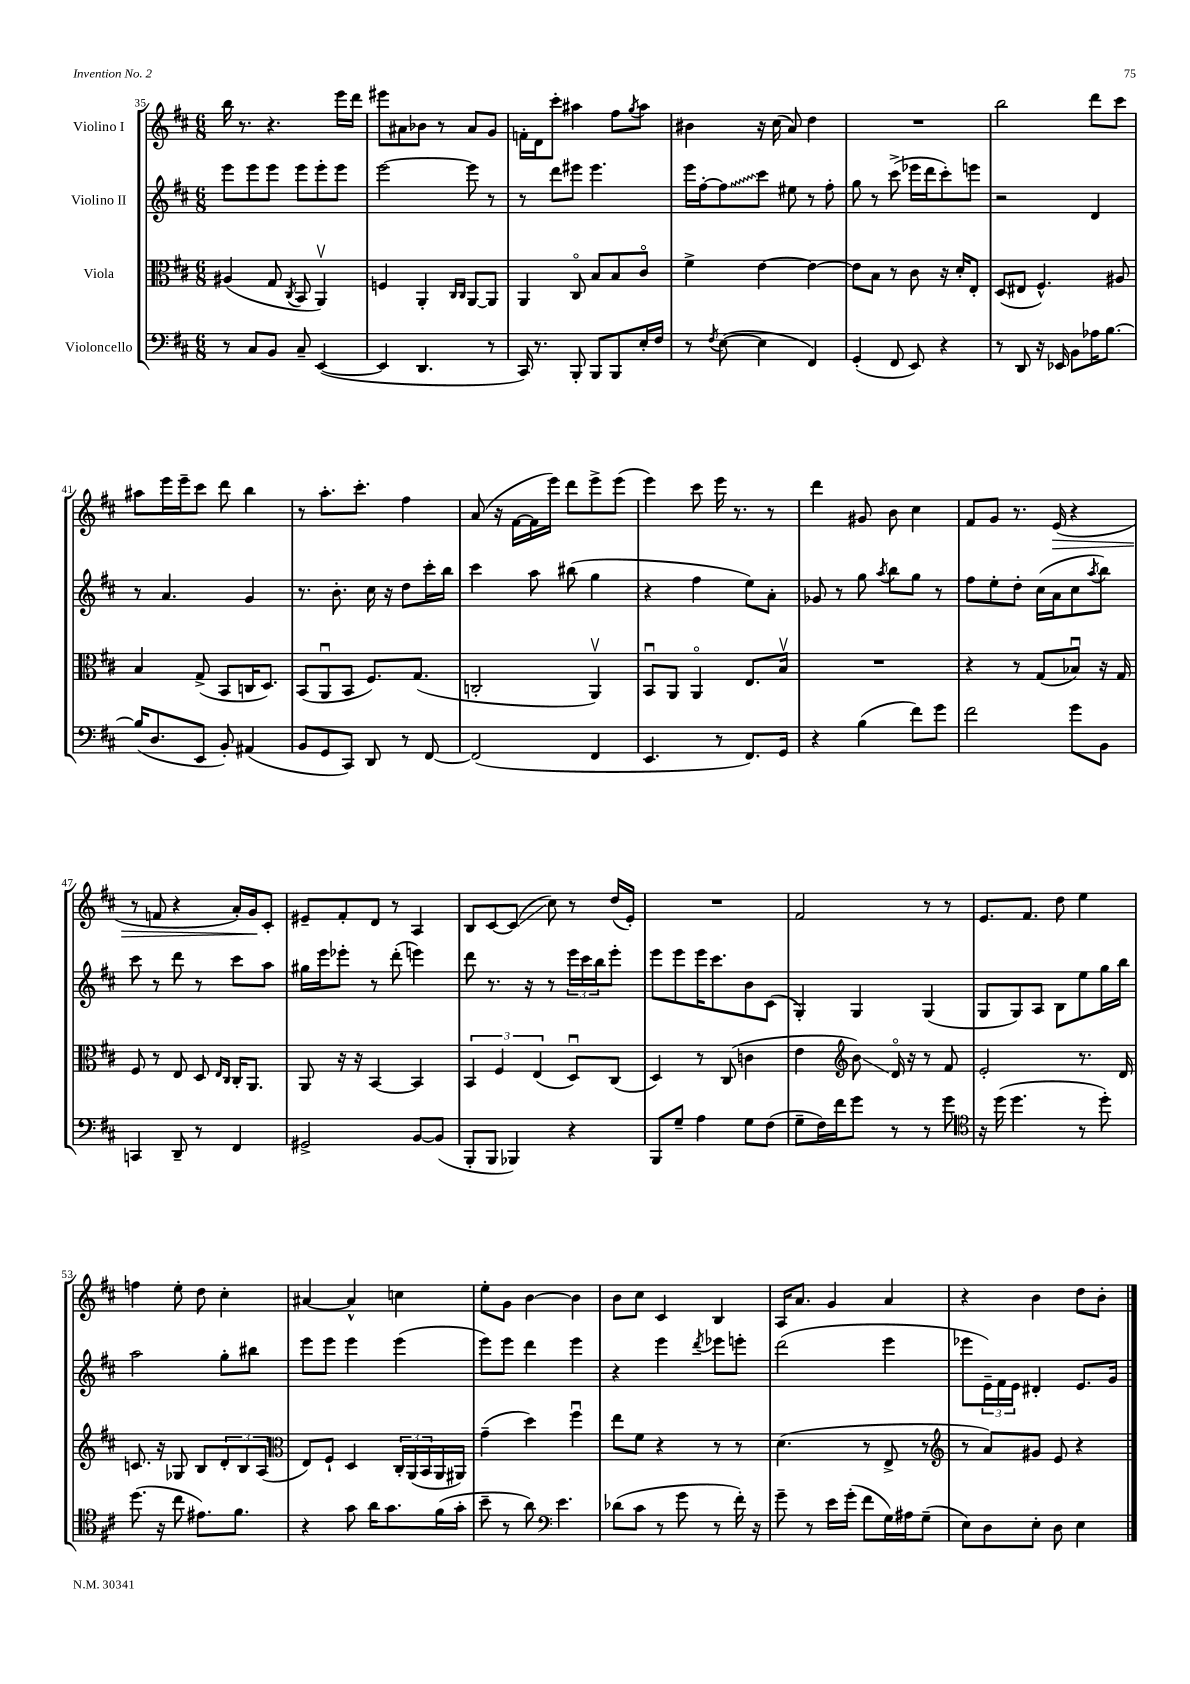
<<
\new StaffGroup <<
\new Staff = "s0" \with { instrumentName = "Violino I" } {
    \clef treble \key d \major \numericTimeSignature \time 6/8
    b''16 r8. r4. e'''16 d'''16 |
    eis'''8 ais'8 bes'8 r8 ais'8 g'8 |
    f'16-. d'16 cis'''8-. ais''4 fis''8 \acciaccatura { g''8 } ais''8 |
    bis'4 r16 cis''16( a'8) d''4 |
    R2. |
    b''2 d'''8 cis'''8 |
    ais''8 e'''16 e'''16-- cis'''8 d'''8 b''4 |
    r8 a''8.-. cis'''8.-. fis''4 |
    a'8( r16 fis'16~ fis'16 e'''16) d'''8 e'''8-> e'''8( |
    e'''4) cis'''8 e'''16 r8. r8 |
    d'''4 gis'8 b'8 cis''4 |
    fis'8 g'8 r8. e'16\>( r4 |
    r8 f'8 r4 a'16-.) g'16\! cis'8-. |
    eis'8-- fis'8-. d'8 r8 a4 |
    b8 cis'8~ cis'8\glissando( cis''8) r8 d''16( e'16-.) |
    R2. |
    fis'2 r8 r8 |
    e'8. fis'8. d''8 e''4 |
    f''4 e''8-. d''8 cis''4-. |
    ais'4~ ais'4-^ c''4 |
    e''8-. g'8 b'4~ b'4 |
    b'8 cis''8 cis'4 b4 |
    a16 a'8. g'4 a'4 |
    r4 b'4 d''8 b'8-. \bar "|." |
}
\new Staff = "s1" \with { instrumentName = "Violino II" } {
    \clef treble \key d \major \numericTimeSignature \time 6/8
    e'''8 e'''8 e'''8 e'''8 e'''8-. e'''8 |
    e'''2~ e'''8 r8 |
    r8 d'''8 eis'''8 eis'''4. |
    e'''16 fis''16~-. \once \override Glissando.style = #'zigzag fis''8\glissando cis'''8 eis''8 r8 fis''8-. |
    g''8 r8 cis'''8->( ees'''16 d'''16 cis'''8-.) e'''8 |
    r2 d'4 |
    r8 a'4. g'4 |
    r8. b'8.-. cis''16 r16 d''8 cis'''16-. b''16 |
    cis'''4 a''8 bis''8( g''4 |
    r4 fis''4 e''8) a'8-. |
    ges'8 r8 g''8 \acciaccatura { a''8 } b''8 g''8 r8 |
    fis''8 e''8-. d''8-. cis''16( a'16 cis''8 \acciaccatura { a''8 } b''8) |
    cis'''8 r8 d'''8 r8 cis'''8 a''8 |
    gis''16 e'''16 ees'''8-. r8 d'''8-.( e'''4) |
    d'''8 r8. r16 r8 \tuplet 3/2 { e'''16 cis'''16 b''16 } e'''8-. |
    e'''8 e'''8 e'''16 cis'''8. b'8 cis'8( |
    g4-.) g4 g4( |
    g8 g8) a8 b8 e''8 g''16 b''16 |
    a''2 g''8-. bis''8 |
    e'''8 e'''8 e'''4 e'''4( |
    e'''8) e'''8 d'''4 e'''4 |
    r4 e'''4 \acciaccatura { d'''8 } ees'''8 e'''8-. |
    d'''2( e'''4 |
    ees'''8 \tuplet 3/2 { e'16--) fis'16 e'16 } dis'4-. e'8. g'16 \bar "|." |
}
\new Staff = "s2" \with { instrumentName = "Viola" } {
    \clef alto \key d \major \numericTimeSignature \time 6/8
    ais4( g8 \acciaccatura { cis8 } b,8 a,4\upbow) |
    f4 a,4-. \grace { cis16 cis16 } a,8~ a,8 |
    a,4 cis8\flageolet b8 b8 cis'8\flageolet |
    fis'4-> e'4~ e'4~ |
    e'8 b8 r8 cis'8 r16 d'16-. e8-. |
    d8( eis8 fis4.-^) ais8 |
    b4 g8->( b,8 c16 d8.) |
    b,8( a,8\downbow b,8 fis8.) g8.( |
    c2-. a,4\upbow) |
    b,8\downbow a,8 a,4\flageolet e8. b16\upbow |
    R2. |
    r4 r8 g8( bes8\downbow) r16 g16 |
    fis8 r8 e8 d8 \grace { e16 cis16 } cis16-. a,8. |
    a,8 r16 r16 b,4~ b,4 |
    \tuplet 3/2 { b,4 fis4 e4( } d8\downbow) cis8( |
    d4) r8 cis8( c'4 |
    e'4 \clef treble b'8\glissando) d'16\flageolet r16 r8 fis'8 |
    e'2-. r8. d'16 |
    c'8. r16 ges8 b8 \tuplet 3/2 { d'8-. b8 a8( } |
    \clef alto e8) fis8-! d4 \tuplet 3/2 { cis16-. a,16( b,16 } a,16 ais,16) |
    g'4--( d''4) fis''4\downbow |
    e''8 fis'8 r4 r8 r8 |
    d'4.( r8 e8-> r8 |
    \clef treble r8 a'8) gis'8 e'8 r4 \bar "|." |
}
\new Staff = "s3" \with { instrumentName = "Violoncello" } {
    \clef bass \key d \major \numericTimeSignature \time 6/8
    r8 cis8 b,8 cis8-- e,4~( |
    e,4 d,4. r8 |
    cis,16) r8. b,,8-. b,,8 b,,8 e16-. fis16 |
    r8 \acciaccatura { fis8 } e8~( e4 fis,4) |
    g,4-.( fis,8 e,8) r4 |
    r8 d,8 r16 ees,16 b,8 aes16 b8.~ |
    b16( d8. e,8 b,8-.) ais,4( |
    b,8 g,8 cis,8) d,8 r8 fis,8~ |
    fis,2( fis,4 |
    e,4. r8 fis,8.) g,16 |
    r4 b4( fis'8) g'8 |
    fis'2 g'8 b,8 |
    c,4 d,8-- r8 fis,4 |
    gis,2-> b,8~ b,8( |
    b,,8-. b,,8 bes,,4) r4 |
    b,,8 g8-- a4 g8 fis8( |
    g8-- fis16) fis'16 g'8 r8 r8 g'8 |
    \clef tenor r16 d''16( d''4. r8 d''8-.) |
    d''8.( r16 cis''8 eis'8.) fis'8. |
    r4 g'8 a'16 g'8. fis'16( g'16-. |
    b'8-- r8 a'8) \clef bass e'4. |
    des'8( cis'8 r8 g'8 r8 fis'16-.) r16 |
    g'8-- r8 e'16 g'16-.( fis'8 g16) ais16 g8--( |
    e8) d8 e8-. d8 e4 \bar "|." |
}
>>
>>
\layout { \context { \Score currentBarNumber = #35 } }
